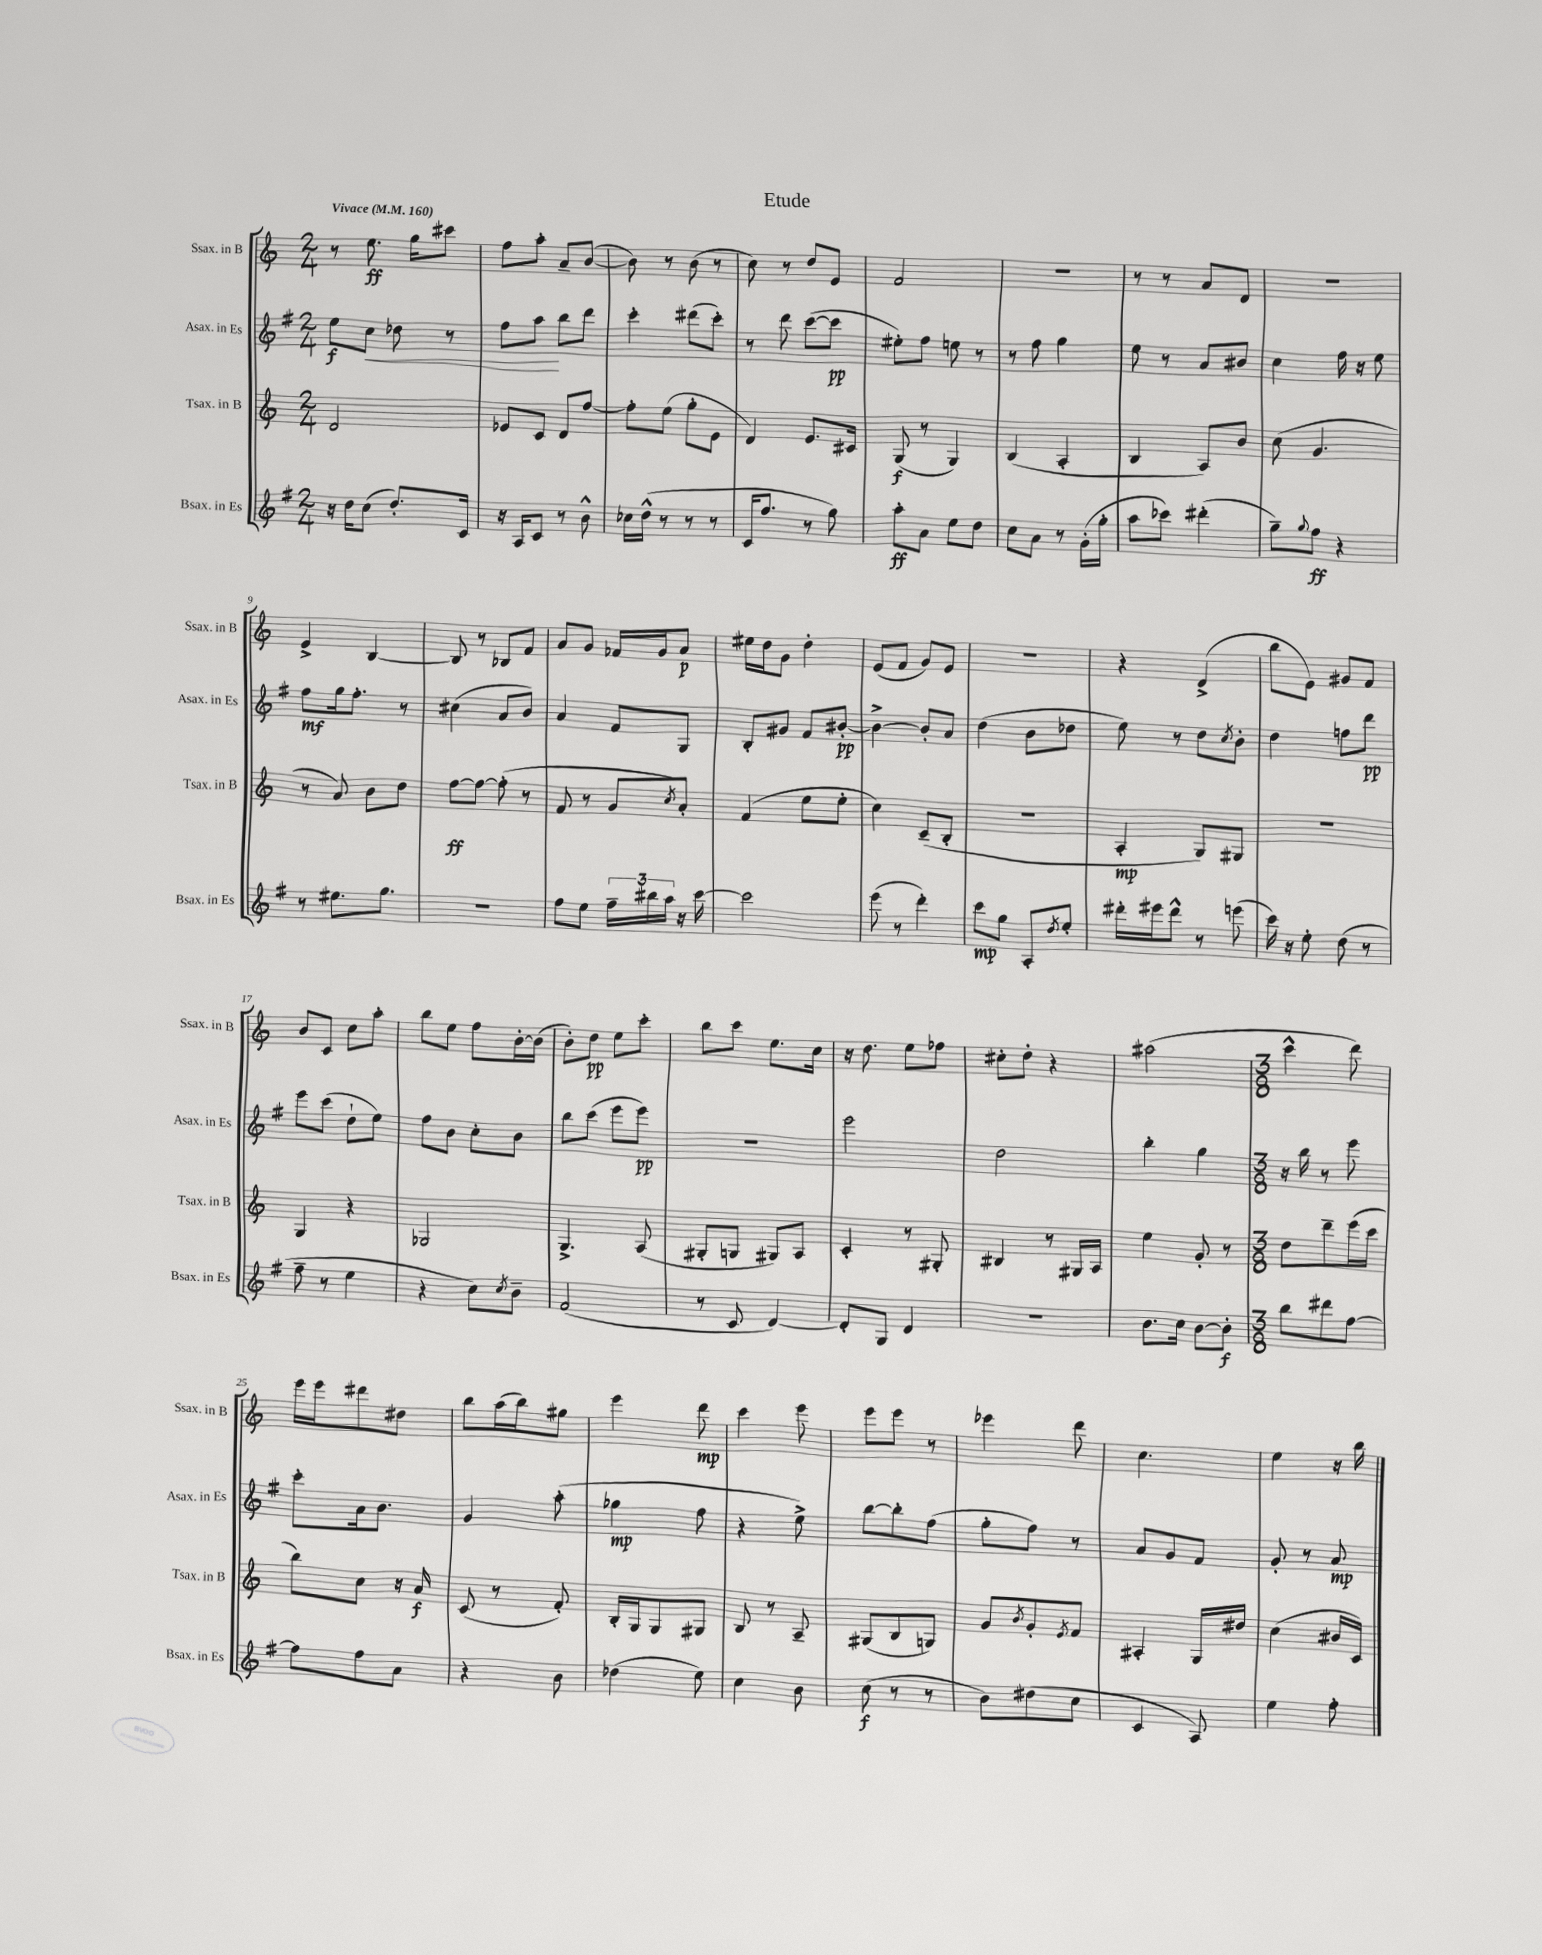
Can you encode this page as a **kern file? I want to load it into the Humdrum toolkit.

**kern	**dynam	**kern	**dynam	**kern	**dynam	**kern	**dynam
*part4	*part4	*part3	*part3	*part2	*part2	*part1	*part1
*staff4	*staff4	*staff3	*staff3	*staff2	*staff2	*staff1	*staff1
*I"Bsax. in Es	*	*I"Tsax. in B	*	*I"Asax. in Es	*	*I"Ssax. in B	*
*I'Bsax. in Es	*	*I'Tsax. in B	*	*I'Asax. in Es	*	*I'Ssax. in B	*
*clefG2	*	*clefG2	*	*clefG2	*	*clefG2	*
*k[f#]	*	*k[]	*	*k[f#]	*	*k[]	*
*M2/4	*	*M2/4	*	*M2/4	*	*M2/4	*
*MM160	*	*MM160	*	*MM160	*	*MM160	*
=1	=1	=1	=1	=1	=1	=1	=1
!	!	!	!	!	!	!LO:TX:a:B:t=Vivace	!
16r	.	2d/	.	8ee\L	f	8r	.
16dd\KL	.	.	.	.	.	.	.
!	!	!	!	!	!LO:HP:b	!	!
(8cc\J	.	.	.	8cc\J	<	8.ee\	ff
8.dd'/L)	.	.	.	8dd-X\	.	.	.
.	.	.	.	.	.	16gg\KL	.
.	.	.	.	8r	.	8ccc#X\J	.
16c/Jk	.	.	.	.	.	.	.
=2	=2	=2	=2	=2	=2	=2	=2
16r	.	8e-X/L	.	8ff#\L	.	8ff\L	.
16A/KL	.	.	.	.	.	.	.
8c/J	.	8c/J	.	8aa\J	.	8aa'\J	.
8r	.	8d/L	.	8bb\L	[	8a~/L	.
8b^^\	.	[8ff/J	.	8ddd\J	.	([8b/J	.
=3	=3	=3	=3	=3	=3	=3	=3
16cc-X\LL	.	8ff'\L]	.	4ccc'\	.	8b\])	.
(16dd^^\JJ	.	.	.	.	.	.	.
8r	.	(8ee\J	.	.	.	8r	.
8r	.	8gg'\L	.	(8ddd#X\L	.	(8b\	.
8r	.	8e\J	.	8ccc'\J)	.	8r	.
=4	=4	=4	=4	=4	=4	=4	=4
16c/KL	.	4d/)	.	8r	.	8cc\)	.
8.ff#/J	.	.	.	.	.	.	.
.	.	.	.	8ddd\	.	8r	.
8r	.	8.e/L	.	([8ccc\L	.	8dd/L	.
8gg\)	.	.	.	8ccc\J]	pp	8e/J	.
.	.	16c#X/Jk	.	.	.	.	.
=5	=5	=5	=5	=5	=5	=5	=5
8aa'\L	ff	(8G/	f	8ee#X'\L)	.	2f/	.
8a\J	.	8r	.	8ff#\J	.	.	.
8ee\L	.	4G/)	.	8een\	.	.	.
8dd\J	.	.	.	8r	.	.	.
=6	=6	=6	=6	=6	=6	=6	=6
8cc\L	.	(4B/	.	8r	.	2r	.
8a\J	.	.	.	8ff#\	.	.	.
8r	.	4A'/	.	4gg\	.	.	.
(16g'\LL	.	.	.	.	.	.	.
16gg'\JJ	.	.	.	.	.	.	.
=7	=7	=7	=7	=7	=7	=7	=7
8aa\L	.	4B/	.	8ee\	.	8r	.
8ccc-X\J)	.	.	.	8r	.	8r	.
(4ddd#X'\	.	8A/L)	.	8a/L	.	8a/L	.
.	.	8b/J	.	8b#X/J	.	8d/J	.
=8	=8	=8	=8	=8	=8	=8	=8
8gg~\L)	.	(8cc\	.	4cc\	.	2r	.
8qqgg/	.	.	.	.	.	.	.
8ff#\J	ff	4.g/	.	.	.	.	.
4r	.	.	.	16ff#\	.	.	.
.	.	.	.	16r	.	.	.
.	.	.	.	8ee\	.	.	.
!!LO:LB:g=z
=9	=9	=9	=9	=9	=9	=9	=9
8r	.	8r	.	8ff#\L	mf	4e^/	.
8.ee#X\L	.	8a/)	.	16gg\k	.	.	.
.	.	.	.	8.ff#'\J	.	.	.
.	.	8b\L	.	.	.	[4B/	.
8.gg\J	.	.	.	.	.	.	.
.	.	8dd\J	.	8r	.	.	.
=10	=10	=10	=10	=10	=10	=10	=10
2r	.	[8ff\L	ff	(4cc#X\	.	8B/]	.
.	.	8ff\J_	.	.	.	8r	.
.	.	(8ff'\]	.	8a/L	.	8B-X/L	.
.	.	8r	.	8b/J)	.	8f/J	.
=11	=11	=11	=11	=11	=11	=11	=11
8ff#\L	.	8f/	.	4a/	.	8a/L	.
8ee\J	.	8r	.	.	.	8g/J	.
24ff#~\LL	.	8g/L	.	8f#/L	.	16f-X/LL	.
24bb#X\	.	.	.	.	.	.	.
.	.	.	.	.	.	16g/J	.
24aa\JJ	.	.	.	.	.	.	.
.	.	8qcc/	.	.	.	.	.
16r	.	8a'/J)	.	8G/J	.	8a/J	p
[16ccc\	.	.	.	.	.	.	.
=12	=12	=12	=12	=12	=12	=12	=12
2ccc\]	.	(4f/	.	8B'/L	.	16ee#X\LL	.
.	.	.	.	.	.	16dd\J	.
.	.	.	.	8g#X/J	.	8g\J	.
.	.	8ee\L	.	8f#/L	.	4dd'\	.
.	.	8ee'\J	.	[8b#X'/J	pp	.	.
=13	=13	=13	=13	=13	=13	=13	=13
(8eee\	.	4cc\)	.	4b#^\_	.	(8e/L	.
8r	.	.	.	.	.	8f/J	.
4ddd'\)	.	(8c~/L	.	8b#'/L]	.	8g/L)	.
.	.	8B'/J	.	8a/J	.	8e/J	.
=14	=14	=14	=14	=14	=14	=14	=14
8ccc\L	mp	2r	.	(4dd\	.	2r	.
8gg\J	.	.	.	.	.	.	.
8A'/L	.	.	.	8b\L	.	.	.
8qdd/	.	.	.	.	.	.	.
8ee'/J	.	.	.	8dd-X\J	.	.	.
=15	=15	=15	=15	=15	=15	=15	=15
16ddd#X'\LL	.	4A'/	mp	8ee\)	.	4r	.
16eee#X\J	.	.	.	.	.	.	.
8ddd#^^\J	.	.	.	8r	.	.	.
8r	.	8G/L)	.	8dd\L	.	(4d^/	.
.	.	.	.	8qcc/	.	.	.
(8eeen\	.	8G#X/J	.	8b'\J	.	.	.
=16	=16	=16	=16	=16	=16	=16	=16
16ccc\)	.	2r	.	4dd\	.	8bb\L	.
16r	.	.	.	.	.	.	.
8ee'\	.	.	.	.	.	8e\J)	.
(8dd\	.	.	.	8ffn\L	.	8g#X/L	.
8r	.	.	.	8ddd\J	pp	8f/J	.
!!LO:LB:g=z
=17	=17	=17	=17	=17	=17	=17	=17
8ff#~\	.	4G/	.	8eee\L	.	8b/L	.
8r	.	.	.	(8ccc\J	.	8c/J	.
4ee\	.	4r	.	8dd`\L	.	8cc\L	.
.	.	.	.	8ee\J)	.	8aa'\J	.
=18	=18	=18	=18	=18	=18	=18	=18
4r	.	2G-X/	.	8ff#\L	.	8bb\L	.
.	.	.	.	8b\J	.	8ee\J	.
8cc\L)	.	.	.	8cc'\L	.	8ff\L	.
8qcc/	.	.	.	.	.	.	.
8b~\J	.	.	.	8b\J	.	[16b'\L	.
.	.	.	.	.	.	(16b\JJ]	.
=19	=19	=19	=19	=19	=19	=19	=19
(2f#/	.	4.G^/	.	8bb\L	.	8b'\L)	.
.	.	.	.	(8ccc\J	.	8dd\J	pp
.	.	.	.	8eee\L	.	8ee\L	.
.	.	(8A/	.	8eee\J)	pp	8ccc'\J	.
=20	=20	=20	=20	=20	=20	=20	=20
8r	.	8G#X'/L	.	2r	.	8bb\L	.
8c/	.	8Gn/J	.	.	.	8ccc\J	.
[4d/)	.	8G#X/L)	.	.	.	8.ee\L	.
.	.	8A/J	.	.	.	.	.
.	.	.	.	.	.	16cc\Jk	.
=21	=21	=21	=21	=21	=21	=21	=21
8d'/L]	.	4c'/	.	2eee\	.	16r	.
.	.	.	.	.	.	8.dd\	.
8G/J	.	.	.	.	.	.	.
4d/	.	8r	.	.	.	8ee\L	.
.	.	8G#X'/	.	.	.	8ff-X\J	.
=22	=22	=22	=22	=22	=22	=22	=22
2r	.	4B#X/	.	2dd\	.	8cc#X'\L	.
.	.	.	.	.	.	8dd'\J	.
.	.	8r	.	.	.	4r	.
.	.	16G#X/LL	.	.	.	.	.
.	.	16A/JJ	.	.	.	.	.
=23	=23	=23	=23	=23	=23	=23	=23
8.b\L	.	4ee\	.	4bb'\	.	(2aa#X\	.
16cc\Jk	.	.	.	.	.	.	.
[8b\L	.	8g'/	.	4gg\	.	.	.
8b'\J]	f	8r	.	.	.	.	.
=24	=24	=24	=24	=24	=24	=24	=24
*M3/8	*	*M3/8	*	*M3/8	*	*M3/8	*
8bb\L	.	8dd\L	.	16r	.	4ccc^^\	.
.	.	.	.	16bb\	.	.	.
8ddd#X\	.	8ddd~\	.	8r	.	.	.
[8ff#\J	.	(16eee\L	.	8eee\	.	8ddd\)	.
.	.	16ccc\JJ	.	.	.	.	.
!!LO:LB:g=z
=25	=25	=25	=25	=25	=25	=25	=25
8ff#\L]	.	8bb\L)	.	8ccc'\L	.	16eee\LL	.
.	.	.	.	.	.	16eee\J	.
8ff#\	.	8cc\J	.	16a\k	.	8ddd#X\	.
.	.	.	.	8.b\J	.	.	.
8a\J	.	16r	.	.	.	8dd#X\J	.
.	.	16a/	f	.	.	.	.
=26	=26	=26	=26	=26	=26	=26	=26
4r	.	(8c/	.	4g/	.	8bb\L	.
.	.	8r	.	.	.	(16aa\L	.
.	.	.	.	.	.	16bb\J)	.
8b\	.	8f'/)	.	(8aa'\	.	8gg#X\J	.
=27	=27	=27	=27	=27	=27	=27	=27
(4dd-X\	.	16B'/LL	.	4gg-X\	mp	4eee\	.
.	.	16G/J	.	.	.	.	.
.	.	8G/	.	.	.	.	.
8ee\)	.	8G#X/J	.	8ff#\	.	8ddd\	mp
=28	=28	=28	=28	=28	=28	=28	=28
4cc\	.	8B/	.	4r	.	4ccc\	.
.	.	8r	.	.	.	.	.
8b\	.	8A~/	.	8ee^\)	.	8eee\	.
=29	=29	=29	=29	=29	=29	=29	=29
(8cc\	f	(8G#X/L	.	[8bb\L	.	8eee\L	.
8r	.	8B/	.	8bb'\]	.	8eee\J	.
8r	.	8Gn/J)	.	(8ff#\J	.	8r	.
=30	=30	=30	=30	=30	=30	=30	=30
8b\L)	.	8g/L	.	8gg'\L	.	4eee-X\	.
.	.	8qb/	.	.	.	.	.
(8dd#X\	.	8g'/	.	8ff#\J)	.	.	.
.	.	8qe/	.	.	.	.	.
8cc\J	.	8f/J	.	8r	.	8ddd\	.
=31	=31	=31	=31	=31	=31	=31	=31
4c/	.	4A#X'/	.	8a/L	.	4.cc\	.
.	.	.	.	8g/	.	.	.
8A/)	.	16G/LL	.	8f#/J	.	.	.
.	.	16dd#X/JJ	.	.	.	.	.
=32	=32	=32	=32	=32	=32	=32	=32
4ee\	.	(4cc\	.	8g'/	.	4ee\	.
.	.	.	.	8r	.	.	.
8ff#'\	.	16b#X/LL	.	8a/	mp	16r	.
.	.	16c/JJ)	.	.	.	16bb\	.
==	==	==	==	==	==	==	==
*-	*-	*-	*-	*-	*-	*-	*-
